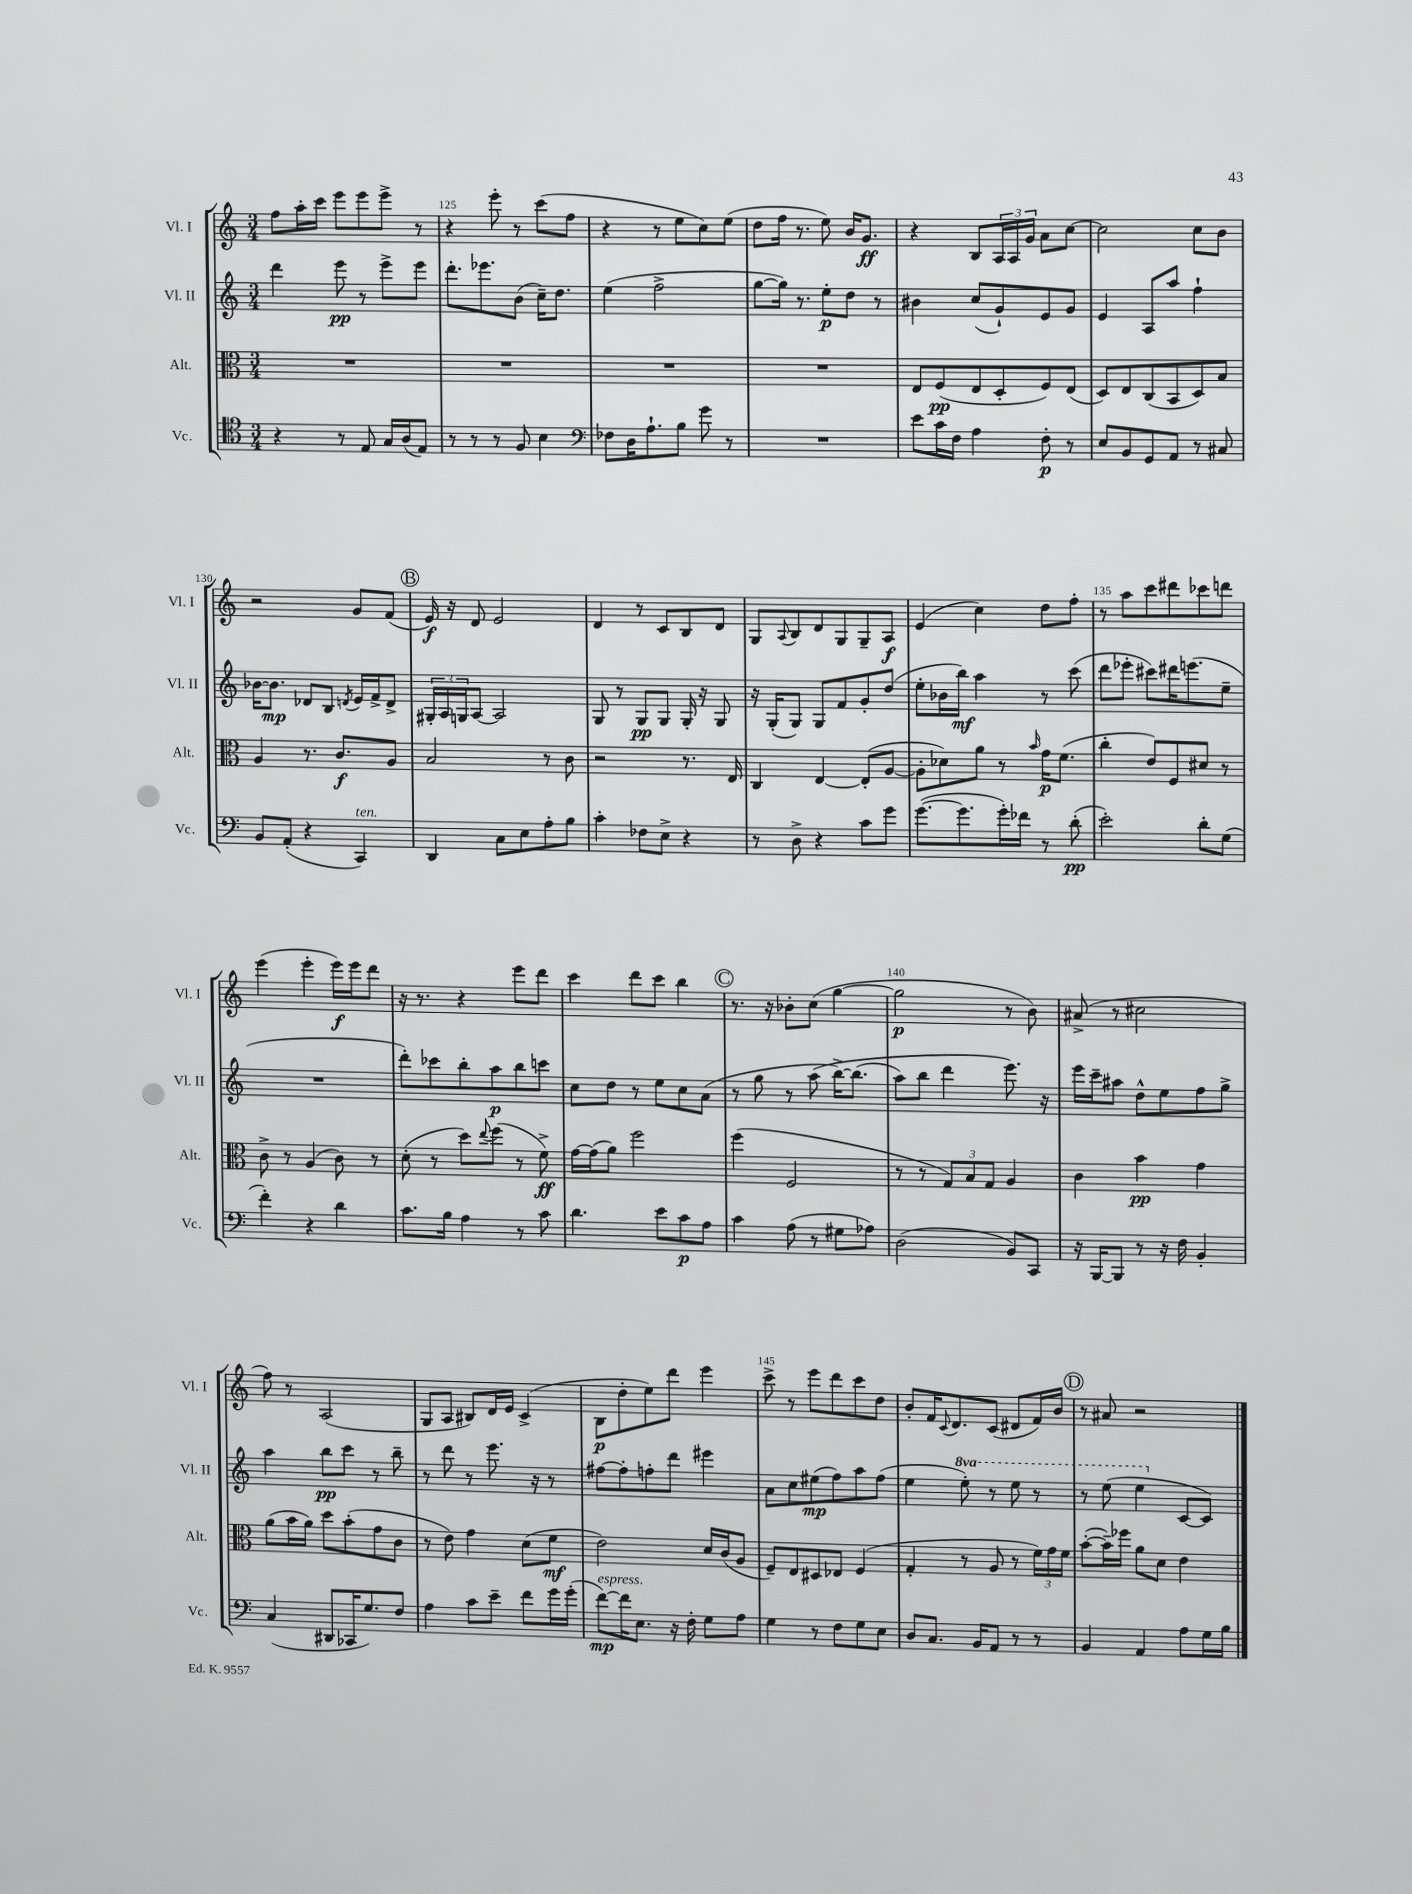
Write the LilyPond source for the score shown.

<<
\new StaffGroup <<
\new Staff = "s0" \with { instrumentName = "Vl. I" shortInstrumentName = "Vl. I" } {
    \clef treble \key c \major \numericTimeSignature \time 3/4
    f''8 a''16-. c'''16 e'''8 e'''8 e'''8-> r8 |
    r4 e'''8-. r8 c'''8( f''8 |
    r4 r8 e''8 c''8) e''8( |
    d''8 f''16 r8. e''8) b'16 g'8.\ff |
    r4 b8 \tuplet 3/2 { a16 a16 g'16 } a'8 c''8~ |
    c''2 c''8 b'8 |
    r2 g'8 f'8( |
    \mark \markup { \circle "B" } e'16\f) r16 d'8 e'2 |
    d'4 r8 c'8 b8 d'8 |
    g8 \appoggiatura { a8 } b8 d'8 g8 g8-- a8\f |
    e'4( c''4) d''8 f''8-. |
    r8 a''8 c'''8 dis'''8 ces'''8 d'''8 |
    e'''4( e'''4-. e'''16\f) e'''16 d'''8 |
    r16 r8. r4 e'''8 d'''8 |
    c'''4 d'''8 c'''8 b''4 |
    \mark \markup { \circle "C" } r8. r16 bes'8-. c''8( g''4~ |
    g''2\p r8 b'8) |
    ais'8->( r8 cis''2 |
    f''8) r8 a2( |
    g8 a8 bis8) d'16 e'16 c'4->( |
    b8\p d''8-. e''8) d'''8 e'''4 |
    c'''8-> r8 e'''8 d'''8 c'''8 d''8 |
    b'8-. f'16 \appoggiatura { c'8 } d'8. c'8( dis'8 f'16) b'16 |
    \mark \markup { \circle "D" } r8 ais'8 r2 \bar "|." |
}
\new Staff = "s1" \with { instrumentName = "Vl. II" shortInstrumentName = "Vl. II" } {
    \clef treble \key c \major \numericTimeSignature \time 3/4 \set Staff.ottavationMarkups = #ottavation-simple-ordinals
    d'''4 e'''8\pp r8 e'''8-> e'''8 |
    d'''8.-. ees'''8. b'8( c''16--) d''8. |
    e''4( f''2-> |
    g''8~ g''16) r8. e''8-.\p d''8 r8 |
    bis'4 c''8( g'8-!) e'8 g'8 |
    e'4 a8 a''8 f''4-! |
    bes'16~ bes'8.\mp des'8 b8 \acciaccatura { d'8 } e'16 f'16-> d'8-> |
    \mark \markup { \circle "B" } \tuplet 3/2 { gis16-. a16 g16 } a8~ a2 |
    g8 r8 g8\pp g8 g16-. r16 g8 |
    r16 g16-.( g8) g8 f'8 g'8-. d''8( |
    e''8-. bes'16 b''16\mf) a''4 r8 c'''8( |
    d'''8 ees'''8-. cis'''8) dis'''16 e'''8.( e''8-- |
    R2. |
    d'''8-.) ces'''8 b''8-. a''8\p b''8 c'''8 |
    c''8 d''8 r8 e''8 c''8 a'8( |
    \mark \markup { \circle "C" } r8 g''8 r8 a''8\( b''16~->) b''8.( |
    a''8) b''8 d'''4 e'''8.\) r16 |
    e'''16 c'''16-- ais''8 d''8-^ e''8 f''8 g''8-> |
    a''4 b''8\pp c'''8 r8 b''8-- |
    r8 d'''8 r8 e'''8. r16 r8 |
    fis''8~ fis''8-. f''8-. d'''8 eis'''4 |
    a'8 c''8 eis''8\mp( f''8) a''8 f''8( |
    e''4 \ottava #1 e'''8-.) r8 e'''8 r8 |
    \mark \markup { \circle "D" } r8 e'''8( e'''4 \ottava #0 c'8~ c'8) \bar "|." |
}
\new Staff = "s2" \with { instrumentName = "Alt." shortInstrumentName = "Alt." } {
    \clef alto \key c \major \numericTimeSignature \time 3/4
    R2. |
    R2. |
    R2. |
    R2. |
    e8 f8\pp( e8 d8-. f8) e8( |
    d8) e8 c8( b,8 d8) b8 |
    a4 r8. c'8.\f a8 |
    \mark \markup { \circle "B" } b2 r8 c'8 |
    r2 r8. e16 |
    c4 e4~ e8-.( a8~ |
    a8-. des'8) a'8 r8 \grace { b'16 } g'16\p f'8.( |
    c''4-. e'8) f8 dis'8 r8 |
    c'8-> r8 a4( c'8) r8 |
    d'8-.( r8 d''8) \appoggiatura { e''8 } f''8( r8 f'8->\ff) |
    g'16~ g'16( a'8) f''2 |
    \mark \markup { \circle "C" } f''4( f2 |
    r8 r8 \tuplet 3/2 { g8) b8 g8 } a4 |
    c'4 b'4\pp g'4 |
    a'8( b'16 a'16) d''8 b'8-.( g'8 c'8 |
    r8 e'8) g'4 d'8( f'8\mf |
    e'2) d'16 c'16( a8 |
    f8--) e8 dis8 ees8 f4( |
    g4-. r8 a8 r8 \tuplet 3/2 { f'16) g'16 f'16 } |
    \mark \markup { \circle "D" } b'8~-.( b'16--) fes''16 a'8 d'8 e'4 \bar "|." |
}
\new Staff = "s3" \with { instrumentName = "Vc." shortInstrumentName = "Vc." } {
    \clef tenor \key c \major \numericTimeSignature \time 3/4
    r4 r8 e8 g16 a16( e8) |
    r8 r8 r8 f8 b4 |
    \clef bass fes8 d16 a8.-! b8 g'8 r8 |
    R2. |
    e'8 c'16 f16 a4 f8-.\p r8 |
    e8 b,8 g,8 a,8 r8 cis8 |
    b,8 a,8-.( r4 c,4^\markup { \italic "ten." }) |
    \mark \markup { \circle "B" } d,4 c8 e8 a8-. b8 |
    c'4-. fes8 e8-> r4 |
    r8 d8-> r4 c'8 g'8 |
    g'8.~( g'8. g'16-.) fes'16 r8 d'8-.\pp( |
    e'2-.) d'8-. g8( |
    f'4-.) r4 d'4 |
    c'8. b16 a4 r8 c'8 |
    d'4. e'8 c'8\p a8 |
    \mark \markup { \circle "C" } c'4 a8( r8 gis8 aes8) |
    d2( b,8) c,8 |
    r16 b,,16~ b,,8 r8 r16 f16 b,4-. |
    c4( dis,8 ces,16 g8.) f8 |
    a4 c'8 e'8-- f'8 g'16 g'16-.( |
    f'8~\mp^\markup { \italic "espress." }) f'16 e8. r16 f16-. g8 a8 |
    g4 r8 f8 g8 e8 |
    d8 c8. b,16 a,8 r8 r8 |
    \mark \markup { \circle "D" } b,4 a,4 a8 g16 b16 \bar "|." |
}
>>
>>
\layout { \context { \Score currentBarNumber = #124 \override BarNumber.break-visibility = ##(#f #t #t) barNumberVisibility = #(every-nth-bar-number-visible 5) } }
